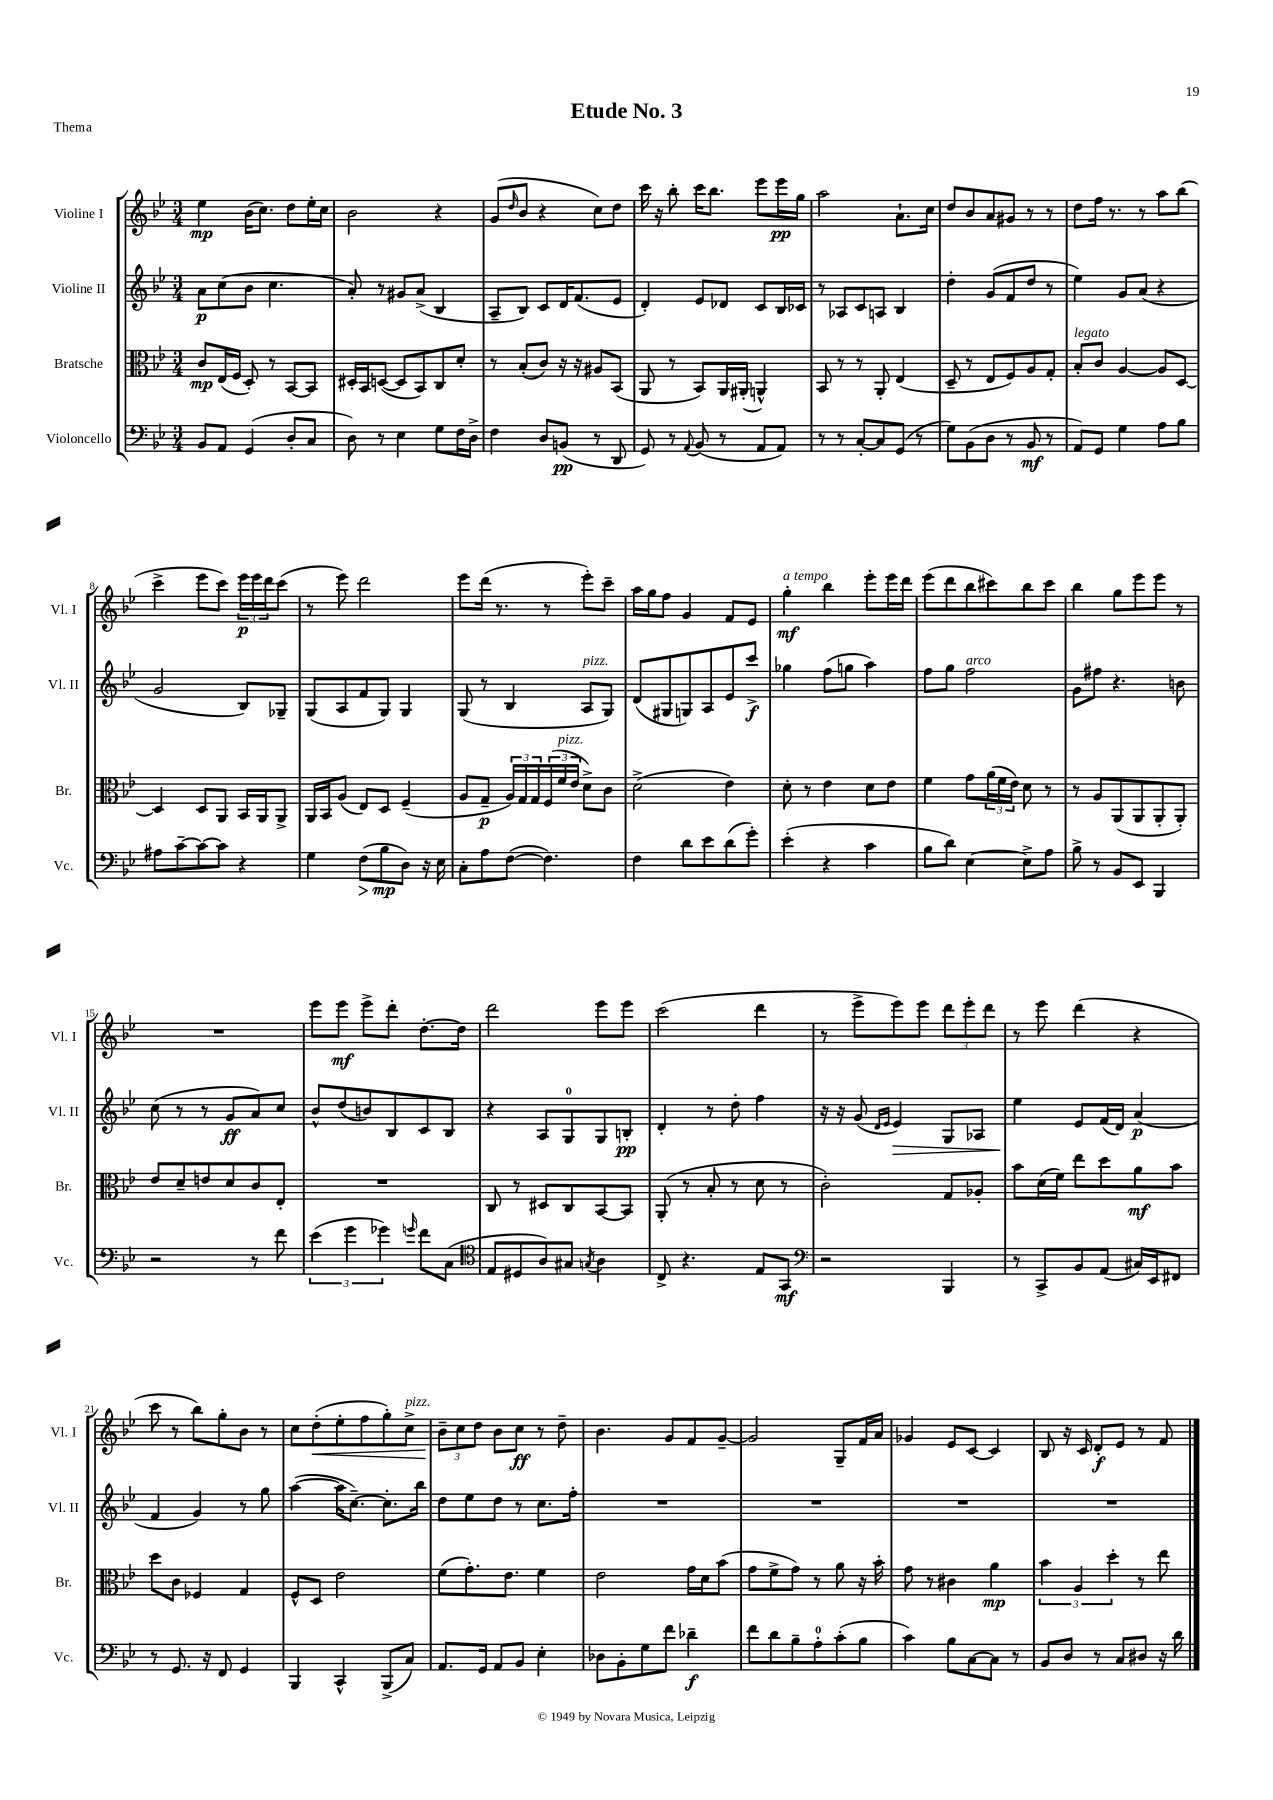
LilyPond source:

\header { title = "Etude No. 3" piece = "Thema" }
<<
\new StaffGroup <<
\new Staff = "s0" \with { instrumentName = "Violine I" shortInstrumentName = "Vl. I" } {
    \clef treble \key bes \major \numericTimeSignature \time 3/4
    ees''4\mp bes'16( c''8.) d''8 ees''16-. c''16 |
    bes'2 r4 |
    g'8( \grace { d''16 } bes'8 r4 c''8) d''8 |
    c'''16 r16 bes''8-. c'''16 bes''8. ees'''8 ees'''16\pp g''16 |
    a''2 a'8.-! c''16 |
    d''8 bes'8 a'8 gis'8 r8 r8 |
    d''8 f''16 r8. r8 a''8 bes''8( |
    c'''4-> ees'''8 c'''8) \tuplet 3/2 { ees'''16\p ees'''16 d'''16 } c'''8( |
    r8 ees'''8) d'''2 |
    ees'''8 d'''16( r8. r8 ees'''8-.) c'''8-- |
    a''16 g''16 f''8 g'4 f'8 ees'8 |
    g''4-.\mf^\markup { \italic "a tempo" } bes''4 ees'''8-. ees'''16 d'''16 |
    ees'''8( d'''8 bes''8 cis'''8) bes''8 cis'''8 |
    bes''4 g''8 ees'''8 ees'''8 r8 |
    R2. |
    ees'''8 ees'''8\mf ees'''8-> d'''8-. d''8.~-. d''16 |
    d'''2 ees'''8 ees'''8 |
    c'''2( d'''4 |
    r8 ees'''8-> ees'''8) ees'''8 \tuplet 3/2 { d'''8 ees'''8-. d'''8 } |
    r8 ees'''8 d'''4( r4 |
    c'''8 r8 bes''8) g''8-. bes'8 r8 |
    c''8 d''8-.\<( ees''8-. f''8 g''8-.) c''8->^\markup { \italic "pizz." } |
    \tuplet 3/2 { bes'8--\! c''8 d''8 } bes'8 c''8\ff r8 d''8-- |
    bes'4. g'8 f'8 g'8~-- |
    g'2 g8-- f'16 a'16 |
    ges'4 ees'8 c'8~ c'4 |
    bes8 r16 c'16 d'8-.\f ees'8 r8 f'8 \bar "|." |
}
\new Staff = "s1" \with { instrumentName = "Violine II" shortInstrumentName = "Vl. II" } {
    \clef treble \key bes \major \numericTimeSignature \time 3/4
    a'8\p c''8( bes'8 c''4. |
    a'8-.) r8 gis'8 a'8->( bes4 |
    a8-- bes8) c'8 d'16 f'8.( ees'8 |
    d'4-.) ees'8 des'8 c'8 bes16 ces'16 |
    r8 aes8 c'8 a8 bes4 |
    d''4-. g'8( f'8 d''8 r8 |
    ees''4) g'8 a'8( r4 |
    g'2 bes8) ges8-- |
    g8( a8 f'8 g8) g4 |
    g8( r8 bes4 a8^\markup { \italic "pizz." } g8) |
    d'8( gis8 g8) a8 ees'8 c'''8->\f |
    ges''4 f''8( g''8 a''4) |
    f''8 g''8 f''2^\markup { \italic "arco" } |
    g'8 fis''8 r4. b'8 |
    c''8( r8 r8 g'8\ff a'8) c''8 |
    bes'8-^ d''8( b'8) bes8 c'8 bes8 |
    r4 a8 g8-0 g8 b8-.\pp |
    d'4-. r8 d''8-. f''4 |
    r16 r16 g'8( \grace { d'16 ees'16 } ees'4\>) g8 aes8 |
    ees''4\! ees'8 f'16( d'16) a'4\p( |
    f'4 g'4) r8 g''8 |
    a''4~( a''16 c''8.~--) c''8.-. bes''16 |
    d''8 ees''8 d''8 r8 c''8. f''16-. |
    R2. |
    R2. |
    R2. |
    R2. \bar "|." |
}
\new Staff = "s2" \with { instrumentName = "Bratsche" shortInstrumentName = "Br." } {
    \clef alto \key bes \major \numericTimeSignature \time 3/4
    c'8\mp ees16( f16 d8-.) r8 bes,8~ bes,8 |
    dis16-. bes,16 d8~( d8 bes,8) c8 d'8-. |
    r8 bes8-.( c'8) r16 r16 ais8 bes,8( |
    a,8 r8 bes,8) a,16 ais,16-.( a,4-^) |
    bes,8 r8 r8 a,8-. ees4( |
    d8-- r8 ees8 f8) a8 g8-. |
    bes8-.^\markup { \italic "legato" } c'8 a4~ a8 d8~ |
    d4 d8 a,8 bes,16 a,16 a,8-> |
    a,16 bes,16 a8( ees8) d8 f4--( |
    a8 g8--\p \tuplet 3/2 { a16) g16 g16 } \tuplet 3/2 { f16( f'16^\markup { \italic "pizz." } ees'16 } d'8->) c'8 |
    d'2->( ees'4) |
    d'8-. r8 ees'4 d'8 ees'8 |
    f'4 g'8 \tuplet 3/2 { a'16( f'16 ees'16) } d'8 r8 |
    r8 a8 a,8( a,8 a,8-. a,8-.) |
    ees'8 d'8-- e'8 d'8 c'8 ees8-. |
    R2. |
    c8 r8 dis8 c8 bes,8~ bes,8 |
    a,8-.( r8 bes8-. r8 d'8 r8 |
    c'2-.) g8 aes8-. |
    bes'8 d'16( f'16) ees''8 d''8 a'8\mf bes'8 |
    d''8 c'8 fes4 g4 |
    f8-^ d8 ees'2 |
    f'8( g'8.-.) ees'8. f'4 |
    ees'2 g'16 d'16 bes'8( |
    g'8 f'8-> g'8) r8 a'8 r16 bes'16-. |
    g'8 r8 cis'4 a'4\mp |
    \tuplet 3/2 { bes'4 a4 d''4-. } r8 ees''8 \bar "|." |
}
\new Staff = "s3" \with { instrumentName = "Violoncello" shortInstrumentName = "Vc." } {
    \clef bass \key bes \major \numericTimeSignature \time 3/4
    bes,8 a,8 g,4( d8-. c8 |
    d8) r8 ees4 g8 f16 d16-> |
    f4 d8 b,8\pp( r8 d,8 |
    g,8) r8 \appoggiatura { a,8 } bes,8( r8 a,8 a,8) |
    r8 r8 c8~-. c8 g,8( r8 |
    g8) bes,8( d8 r8 bes,8\mf r8 |
    a,8) g,8 g4 a8 bes8 |
    ais8 c'8~-- c'8~ c'8 r4 |
    g4 f8\>( bes8\mp\! d8) r16 ees16 |
    c8-. a8 f8~( f4.) |
    f4 d'8 ees'8 d'8( g'8-.) |
    ees'4-.( r4 c'4 |
    bes8 d'8) ees4~ ees8-> a8 |
    bes8-> r8 bes,8 ees,8 bes,,4 |
    r2 r8 f'8 |
    \tuplet 3/2 { ees'4( g'4 ges'4) } \grace { g'16 } f'8 c8( |
    \clef tenor ees8 dis8 a8) gis8 \acciaccatura { g8 } a4 |
    c8-> r4. ees8 g,8\mf |
    \clef bass r2 bes,,4 |
    r8 c,8-> bes,8 a,8( cis16) ees,16 fis,8 |
    r8 g,8. r16 f,8 g,4 |
    bes,,4 c,4-^ bes,,8->( c8) |
    a,8. g,16 a,8 bes,8 ees4-. |
    des8 bes,8-. g8 f'8 des'4--\f |
    f'8 d'8 bes8-- a8-0-. c'8-.( bes8 |
    c'4) bes8 c8~ c8 r8 |
    bes,8 d8 r8 c8 dis8 r16 d'16 \bar "|." |
}
>>
>>
